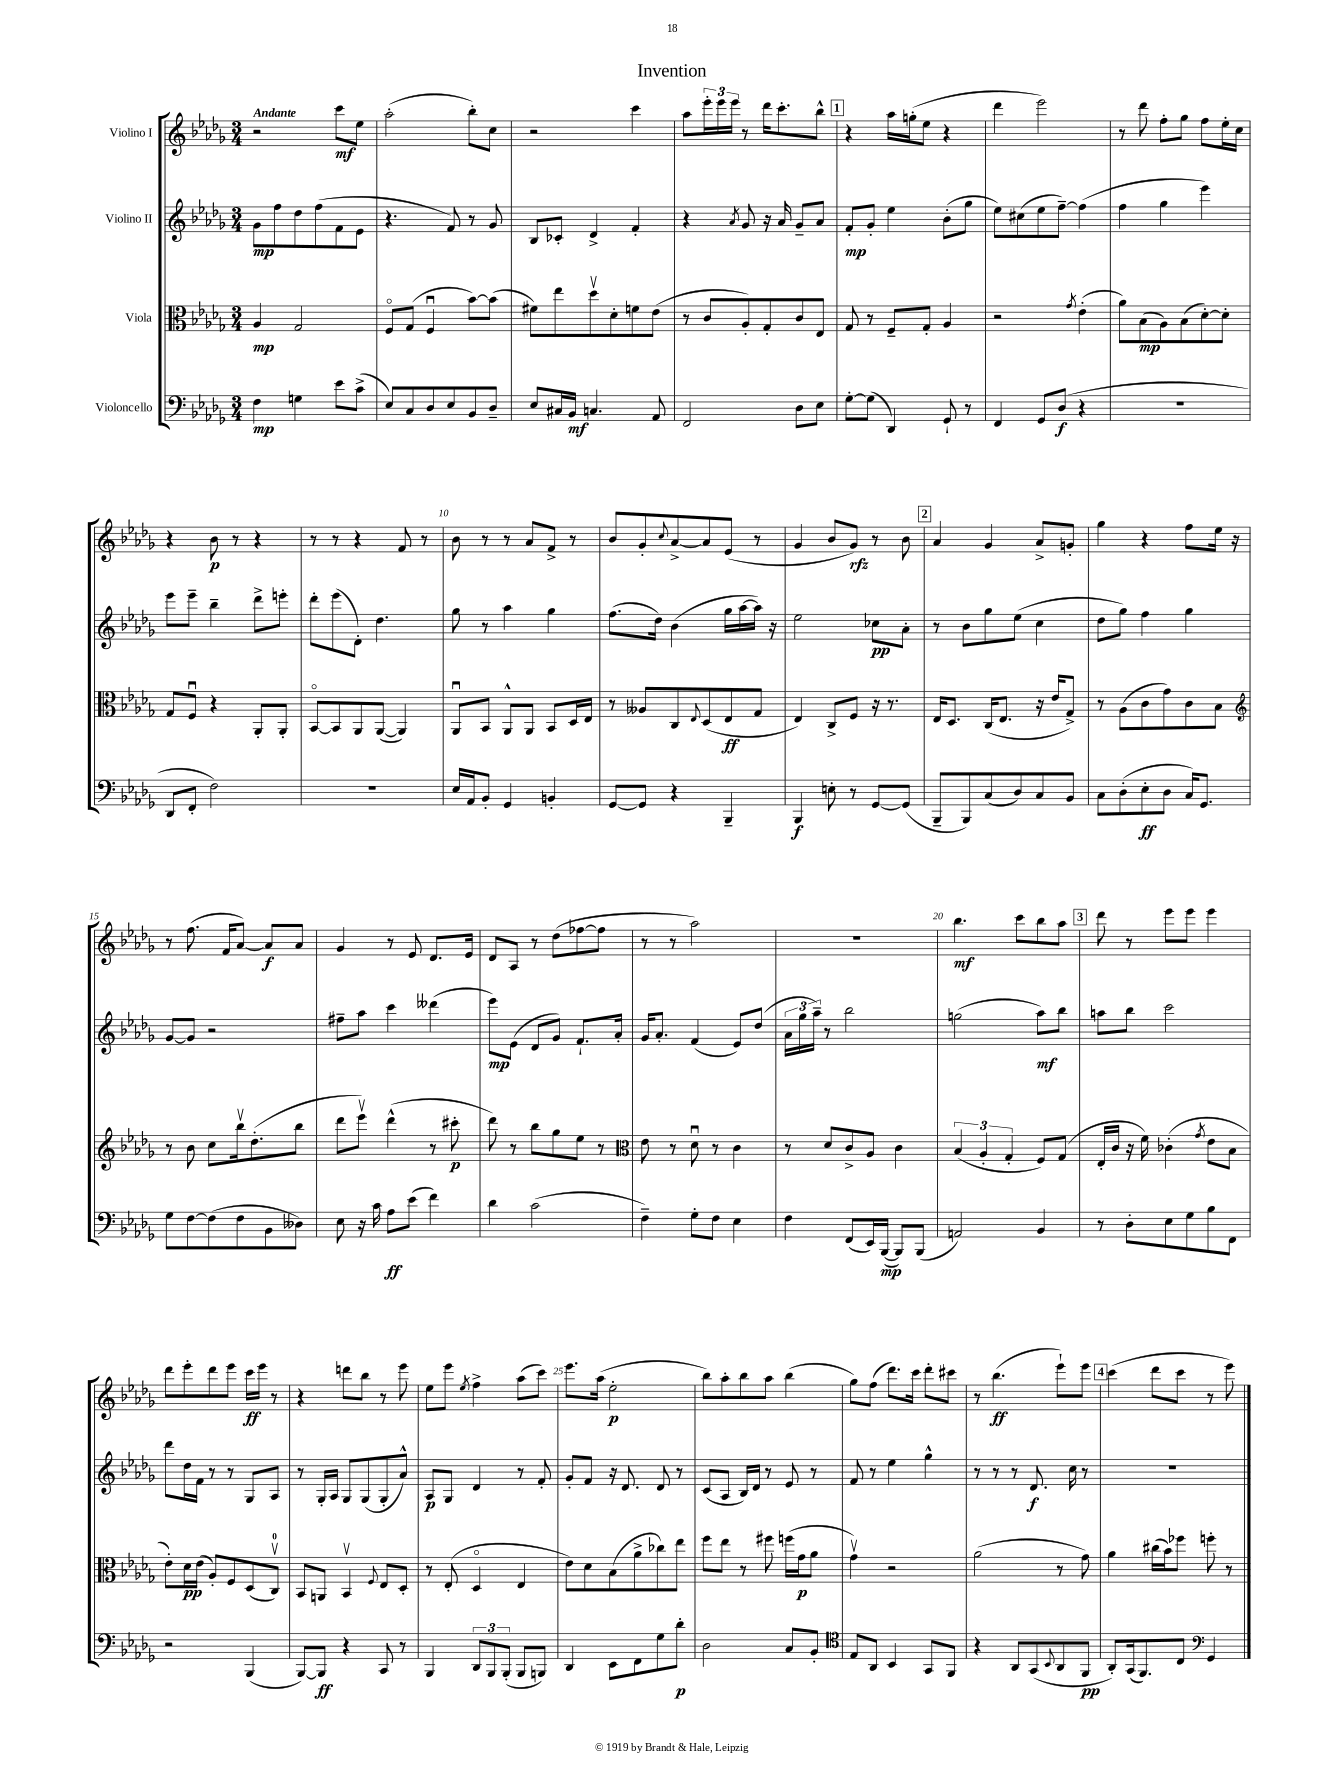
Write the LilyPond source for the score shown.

\header { title = "Invention" }
<<
\new StaffGroup <<
\new Staff = "s0" \with { instrumentName = "Violino I" } {
    \clef treble \key des \major \numericTimeSignature \time 3/4 \tempo "Andante"
    r2 c'''8\mf ees''8 |
    aes''2-.( bes''8-.) c''8 |
    r2 c'''4 |
    aes''8 \tuplet 3/2 { ees'''16-. ees'''16 ees'''16 } r8 des'''16 c'''8.-. bes''8-^ |
    \mark \markup { \box "1" } r4 aes''16 g''16-.( ees''8 r4 |
    des'''4 ees'''2) |
    r8 des'''8 f''8-. ges''8 f''8 ees''16-. c''16 |
    r4 bes'8\p r8 r4 |
    r8 r8 r4 f'8 r8 |
    bes'8 r8 r8 aes'8 f'8-> r8 |
    bes'8 ges'8-. \appoggiatura { c''8 } aes'8~-> aes'8 ees'8( r8 |
    ges'4 bes'8 ges'8\rfz) r8 bes'8 |
    \mark \markup { \box "2" } aes'4 ges'4 aes'8-> g'8-. |
    ges''4 r4 f''8 ees''16 r16 |
    r8 f''8.( f'16 aes'8~) aes'8\f aes'8 |
    ges'4 r8 ees'8 des'8. ees'16 |
    des'8 aes8 r8 des''8( fes''8~ fes''8 |
    r8 r8 aes''2) |
    R2. |
    bes''4.\mf c'''8 bes''8 aes''8 |
    \mark \markup { \box "3" } des'''8 r8 ees'''8 ees'''8 ees'''4 |
    des'''8 ees'''8-. des'''8 ees'''8 c'''16\ff ees'''16 r8 |
    r4 d'''8 bes''8 r8 ees'''8 |
    ees''8 ees'''8 \acciaccatura { ees''8 } f''4-> aes''8( c'''8) |
    ees'''8. aes''16( ees''2-.\p |
    bes''8) aes''8-. bes''8 aes''8 bes''4( |
    ges''8) f''8( des'''8.) c'''16 des'''8-. cis'''8 |
    r8 bes''4.\ff( ees'''8-!) ees'''8 |
    \mark \markup { \box "4" } c'''4( des'''8 c'''8 r8 ees'''8) \bar "|." |
}
\new Staff = "s1" \with { instrumentName = "Violino II" } {
    \clef treble \key des \major \numericTimeSignature \time 3/4
    ges'8\mp f''8 des''8 f''8( f'8 ees'8 |
    r4. f'8) r8 ges'8 |
    bes8 ces'8-. des'4-> f'4-. |
    r4 \acciaccatura { aes'8 } ges'8 r16 aes'16 ges'8-- aes'8 |
    \mark \markup { \box "1" } f'8-.\mp ges'8-. ees''4 bes'8-.( ges''8 |
    ees''8) cis''8( ees''8 f''8~--) f''4( |
    f''4 ges''4 ees'''4) |
    ees'''8 ees'''8-- bes''4-- des'''8-> e'''8-. |
    des'''8-. ees'''8( des'8-.) des''4. |
    ges''8 r8 aes''4 ges''4 |
    f''8.( des''16) bes'4( ges''16 aes''16~ aes''16) r16 |
    ees''2 ces''8\pp aes'8-. |
    \mark \markup { \box "2" } r8 bes'8 ges''8 ees''8( c''4 |
    des''8 ges''8) f''4 ges''4 |
    ges'8~ ges'8 r2 |
    fis''8-- aes''8 c'''4 deses'''4( |
    ees'''8\mp) ees'8( des'8 ges'8) f'8.-! aes'16-. |
    ges'16 aes'8.-. f'4( ees'8) des''8( |
    \tuplet 3/2 { aes'16 ges''16 aes''16--) } r8 bes''2 |
    g''2( aes''8\mf) bes''8 |
    \mark \markup { \box "3" } a''8 bes''8 c'''2 |
    des'''8 des''16 f'16 r8 r8 ges8 aes8 |
    r8 ges16-. aes16 ges8 ges8( ges8-. aes'8-^) |
    aes8\p ges8 des'4 r8 f'8-. |
    ges'8-. f'8 r16 des'8. des'8 r8 |
    c'8( aes8 bes16) des'16 r8 ees'8 r8 |
    f'8 r8 ees''4 ges''4-^ |
    r8 r8 r8 des'8.\f c''16 r8 |
    \mark \markup { \box "4" } R2. \bar "|." |
}
\new Staff = "s2" \with { instrumentName = "Viola" } {
    \clef alto \key des \major \numericTimeSignature \time 3/4
    aes4\mp ges2 |
    f8\flageolet ges8( f4\downbow bes'8~) bes'8( |
    fis'8) ees''8 des''8\upbow des'8-. f'8 ees'8( |
    r8 c'8 aes8-.) ges8-. c'8 ees8 |
    \mark \markup { \box "1" } ges8 r8 f8-- ges8-. aes4 |
    r2 \acciaccatura { ges'8 } ees'4-.( |
    aes'8) bes8\mp( aes8) bes8( des'8~-.) des'8-. |
    ges8 f8\downbow r4 aes,8-. aes,8-. |
    bes,8~\flageolet bes,8 aes,8 aes,8~( aes,4) |
    aes,8\downbow bes,8 aes,8-^ aes,8 bes,8 des16 ees16 |
    r8 aeses8 c8 \appoggiatura { ees8 } des8( ees8\ff ges8 |
    ees4) c8-> f8 r16 r8. |
    \mark \markup { \box "2" } ees16 des8. c16( ees8. r16 ees'16 ges8->) |
    r8 aes8( c'8 ges'8) c'8 bes8 |
    \clef treble r8 bes'8 c''8 bes''16\upbow des''8.-.( bes''8 |
    des'''8 ees'''8\upbow) des'''4-^( r8 cis'''8-.\p |
    des'''8) r8 bes''8 ges''8 ees''8 r8 |
    \clef alto ees'8 r8 des'8\downbow r8 c'4 |
    r8 des'8 c'8-> aes8 c'4 |
    \tuplet 3/2 { bes4( aes4-. ges4-. } f8) ges8( |
    \mark \markup { \box "3" } ees16-. c'16 r16 f'16) ces'4-.( \acciaccatura { ges'8 } ees'8 bes8 |
    ees'8-.) des'16\pp ees'16( aes8-.) f8 des8( c8-0\upbow) |
    bes,8 a,8 bes,4\upbow \appoggiatura { f8 } ees8 des8-. |
    r8 ees8-.( des4\flageolet ees4 |
    ees'8) des'8 bes8( aes'8-> ces''8) ees''8 |
    f''8 ees''8 r8 fis''8 f''16( ges'16\p aes'8 |
    ges'4\upbow) r2 |
    aes'2( r8 ges'8) |
    \mark \markup { \box "4" } aes'4 cis''16( bes'16) fes''8 f''8-. r8 \bar "|." |
}
\new Staff = "s3" \with { instrumentName = "Violoncello" } {
    \clef bass \key des \major \numericTimeSignature \time 3/4
    f4\mp g4 ees'8 c'8->( |
    ees8) c8 des8 ees8 bes,8 des8-- |
    ees8 cis16 bes,16\mf c4. aes,8 |
    f,2 des8 ees8 |
    \mark \markup { \box "1" } ges8~-. ges8( des,4) ges,8-! r8 |
    f,4 ges,8 des8\f( r4 |
    R2. |
    des,8 f,8-. f2) |
    R2. |
    ees16 aes,16 bes,8-. ges,4 b,4-. |
    ges,8~ ges,8 r4 bes,,4-- |
    bes,,4\f e8-. r8 ges,8~ ges,8( |
    \mark \markup { \box "2" } bes,,8-- bes,,8) c8( des8) c8 bes,8 |
    c8 des8-.( ees8-.\ff des8 c16) ges,8. |
    ges8 f8~ f8( f8 bes,8 deses8) |
    ees8 r16 c'16 aes8\ff ees'8( f'4) |
    des'4 c'2( |
    f4--) ges8-. f8 ees4 |
    f4 f,8( ees,16) bes,,16~\mp( bes,,8) bes,,8( |
    a,2) bes,4 |
    \mark \markup { \box "3" } r8 des8-. ees8 ges8 bes8 f,8 |
    r2 bes,,4( |
    bes,,8~) bes,,8\ff r4 c,8 r8 |
    bes,,4 \tuplet 3/2 { des,8 bes,,8 bes,,8-.( } bes,,8 b,,8) |
    des,4 ees,8 f,8 ges8 des'8-.\p |
    des2 c8 bes,8-. |
    \clef tenor ees8 aes,8 bes,4 ges,8 f,8 |
    r4 aes,8 ges,8( \appoggiatura { bes,8 } aes,8 f,8\pp |
    \mark \markup { \box "4" } aes,8-.) ges,16( f,8.) c8 \clef bass ges,4 \bar "|." |
}
>>
>>
\layout { \context { \Score \override BarNumber.break-visibility = ##(#f #t #t) barNumberVisibility = #(every-nth-bar-number-visible 5) } }
